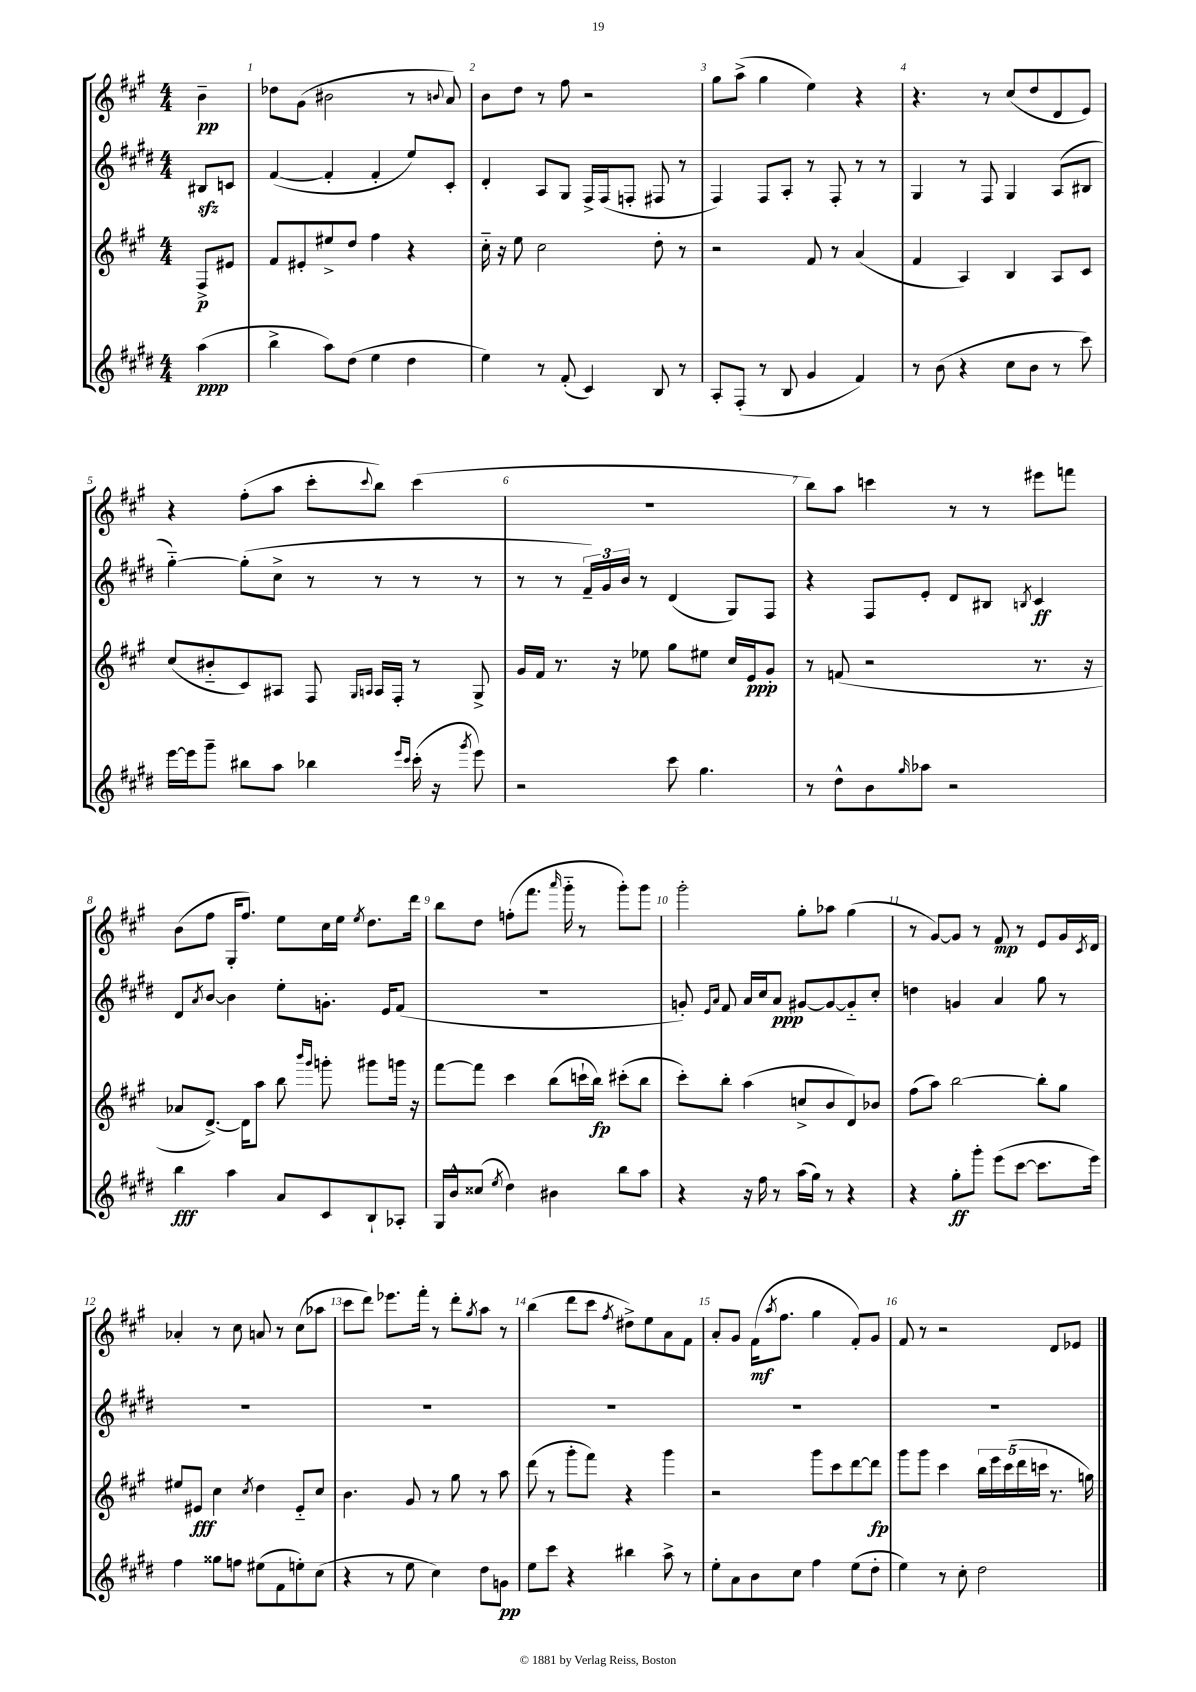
<<
\new StaffGroup <<
\new Staff = "s0" {
    \clef treble \key a \major \numericTimeSignature \time 4/4 \partial 4
    b'4--\pp |
    des''8 gis'8( bis'2 r8 \appoggiatura { b'8 } a'8) |
    b'8 d''8 r8 fis''8 r2 |
    gis''8 a''8->( gis''4 e''4) r4 |
    r4. r8 cis''8( d''8 d'8 e'8) |
    r4 fis''8-.( a''8 cis'''8-. \appoggiatura { cis'''8 } b''8) cis'''4( |
    R1 |
    b''8) a''8 c'''4 r8 r8 eis'''8 f'''8 |
    b'8( fis''8 gis16-. fis''8.) e''8 cis''16 e''16 \acciaccatura { e''8 } d''8. d'''16 |
    b''8 d''8 f''8-.( fis'''8. \grace { a'''16 } gis'''16-_ r8 gis'''8-.) gis'''8 |
    gis'''2-. gis''8-. aes''8 gis''4( |
    r8 gis'8~) gis'8 r8 fis'8\mp r8 e'8 gis'16 \acciaccatura { cis'8 } d'16 |
    aes'4-. r8 cis''8 a'8 r8 cis''8( aes''8 |
    cis'''8 d'''8) ees'''8. fis'''16-. r8 d'''8-. \acciaccatura { gis''8 } a''8 r8 |
    b''4( d'''8 cis'''8 \acciaccatura { fis''8 } dis''8->) e''8 a'8 fis'8 |
    a'8-. gis'8 fis'16\mf( \acciaccatura { a''8 } fis''8. gis''4 fis'8-.) gis'8 |
    fis'8 r8 r2 d'8 ees'8 \bar "|." |
}
\new Staff = "s1" {
    \clef treble \key e \major \numericTimeSignature \time 4/4 \partial 4
    bis8\sfz c'8 |
    fis'4~( fis'4-. fis'4-. e''8) cis'8-. |
    dis'4-. a8 gis8 fis16-> fis16( f8-. fis8 r8 |
    fis4) fis8 a8-. r8 fis8-. r8 r8 |
    gis4 r8 fis8 gis4 a8( bis8 |
    gis''4~-_) gis''8-.( cis''8-> r8 r8 r8 r8 |
    r8 r8 \tuplet 3/2 { fis'16--) gis'16 b'16 } r8 dis'4( gis8) fis8 |
    r4 fis8 e'8-. dis'8 bis8 \acciaccatura { b8 } cis'4\ff |
    dis'8 \acciaccatura { a'8 } b'8~ b'4 e''8-. g'8.-. e'16 fis'8( |
    R1 |
    g'8-.) \grace { e'16 a'16 } fis'8 a'16 cis''16 a'8\ppp gis'8~ gis'8~ gis'8-_ cis''8-. |
    d''4 g'4 a'4 gis''8 r8 |
    R1 |
    R1 |
    R1 |
    R1 |
    R1 \bar "|." |
}
\new Staff = "s2" {
    \clef treble \key a \major \numericTimeSignature \time 4/4 \partial 4
    fis8->\p eis'8 |
    fis'8 eis'8-. eis''8-> d''8 fis''4 r4 |
    cis''16-_ r16 e''8 cis''2 d''8-. r8 |
    r2 fis'8 r8 a'4( |
    fis'4 a4) b4 a8 cis'8 |
    cis''8( bis'8-_ cis'8) ais8 fis8 \grace { gis16 a16 } a16 fis16-. r8 gis8-> |
    gis'16 fis'16 r8. r16 ees''8 gis''8 eis''8 cis''16 e'16\ppp gis'8-. |
    r8 f'8( r2 r8. r16 |
    aes'8 d'8.~->) d'16 a''8 b''8 \grace { b'''16 gis'''16 } g'''8-. gis'''8 g'''16 r16 |
    fis'''8~ fis'''8 cis'''4 b''8( c'''16-! b''16\fp) cis'''8-.( b''8 |
    cis'''8-.) b''8-. a''4( c''8-> b'8 d'8) bes'8 |
    fis''8( a''8) b''2~ b''8-. gis''8 |
    eis''8 eis'8\fff cis''4 \acciaccatura { cis''8 } d''4 eis'8-_ cis''8 |
    b'4. gis'8 r8 gis''8 r8 a''8 |
    d'''8( r8 gis'''8-. fis'''8) r4 gis'''4 |
    r2 gis'''8 cis'''8 d'''8~ d'''8\fp |
    gis'''8 gis'''8 cis'''4 \tuplet 5/4 { b''16 e'''16 cis'''16( d'''16 c'''16 } r8. g''16) \bar "|." |
}
\new Staff = "s3" {
    \clef treble \key e \major \numericTimeSignature \time 4/4 \partial 4
    a''4\ppp( |
    b''4-> a''8) dis''8( e''4 dis''4 |
    e''4) r8 fis'8-.( cis'4) b8 r8 |
    a8-. fis8-.( r8 b8 gis'4 fis'4) |
    r8 b'8( r4 cis''8 b'8 r8 cis'''8) |
    e'''16~ e'''16 gis'''8-- bis''8 a''8 bes''4 \grace { e'''16 cis'''16 } cis'''16-.( r16 \acciaccatura { gis'''8 } e'''8) |
    r2 cis'''8 gis''4. |
    r8 dis''8-^ b'8 \grace { gis''16 } aes''8 r2 |
    b''4\fff a''4 a'8 cis'8 b8-! aes8-. |
    gis16 b'16-^ cisis''8( \acciaccatura { e''8 } dis''4) bis'4 b''8 a''8 |
    r4 r16 fis''16 r8 a''16( gis''16) r8 r4 |
    r4 gis''8-.\ff gis'''8-. e'''8( cis'''8~ cis'''8. e'''16) |
    fis''4 gisis''8 f''8 eis''8( fis'8 e''8-.) cis''8( |
    r4 r8 e''8 cis''4) dis''8 g'8\pp |
    e''8 cis'''8 r4 bis''4 a''8-> r8 |
    e''8-. a'8 b'8 cis''8 fis''4 e''8( dis''8-. |
    e''4) r8 cis''8-. dis''2 \bar "|." |
}
>>
>>
\layout { \context { \Score \override BarNumber.break-visibility = ##(#f #t #t) barNumberVisibility = #all-bar-numbers-visible } }
